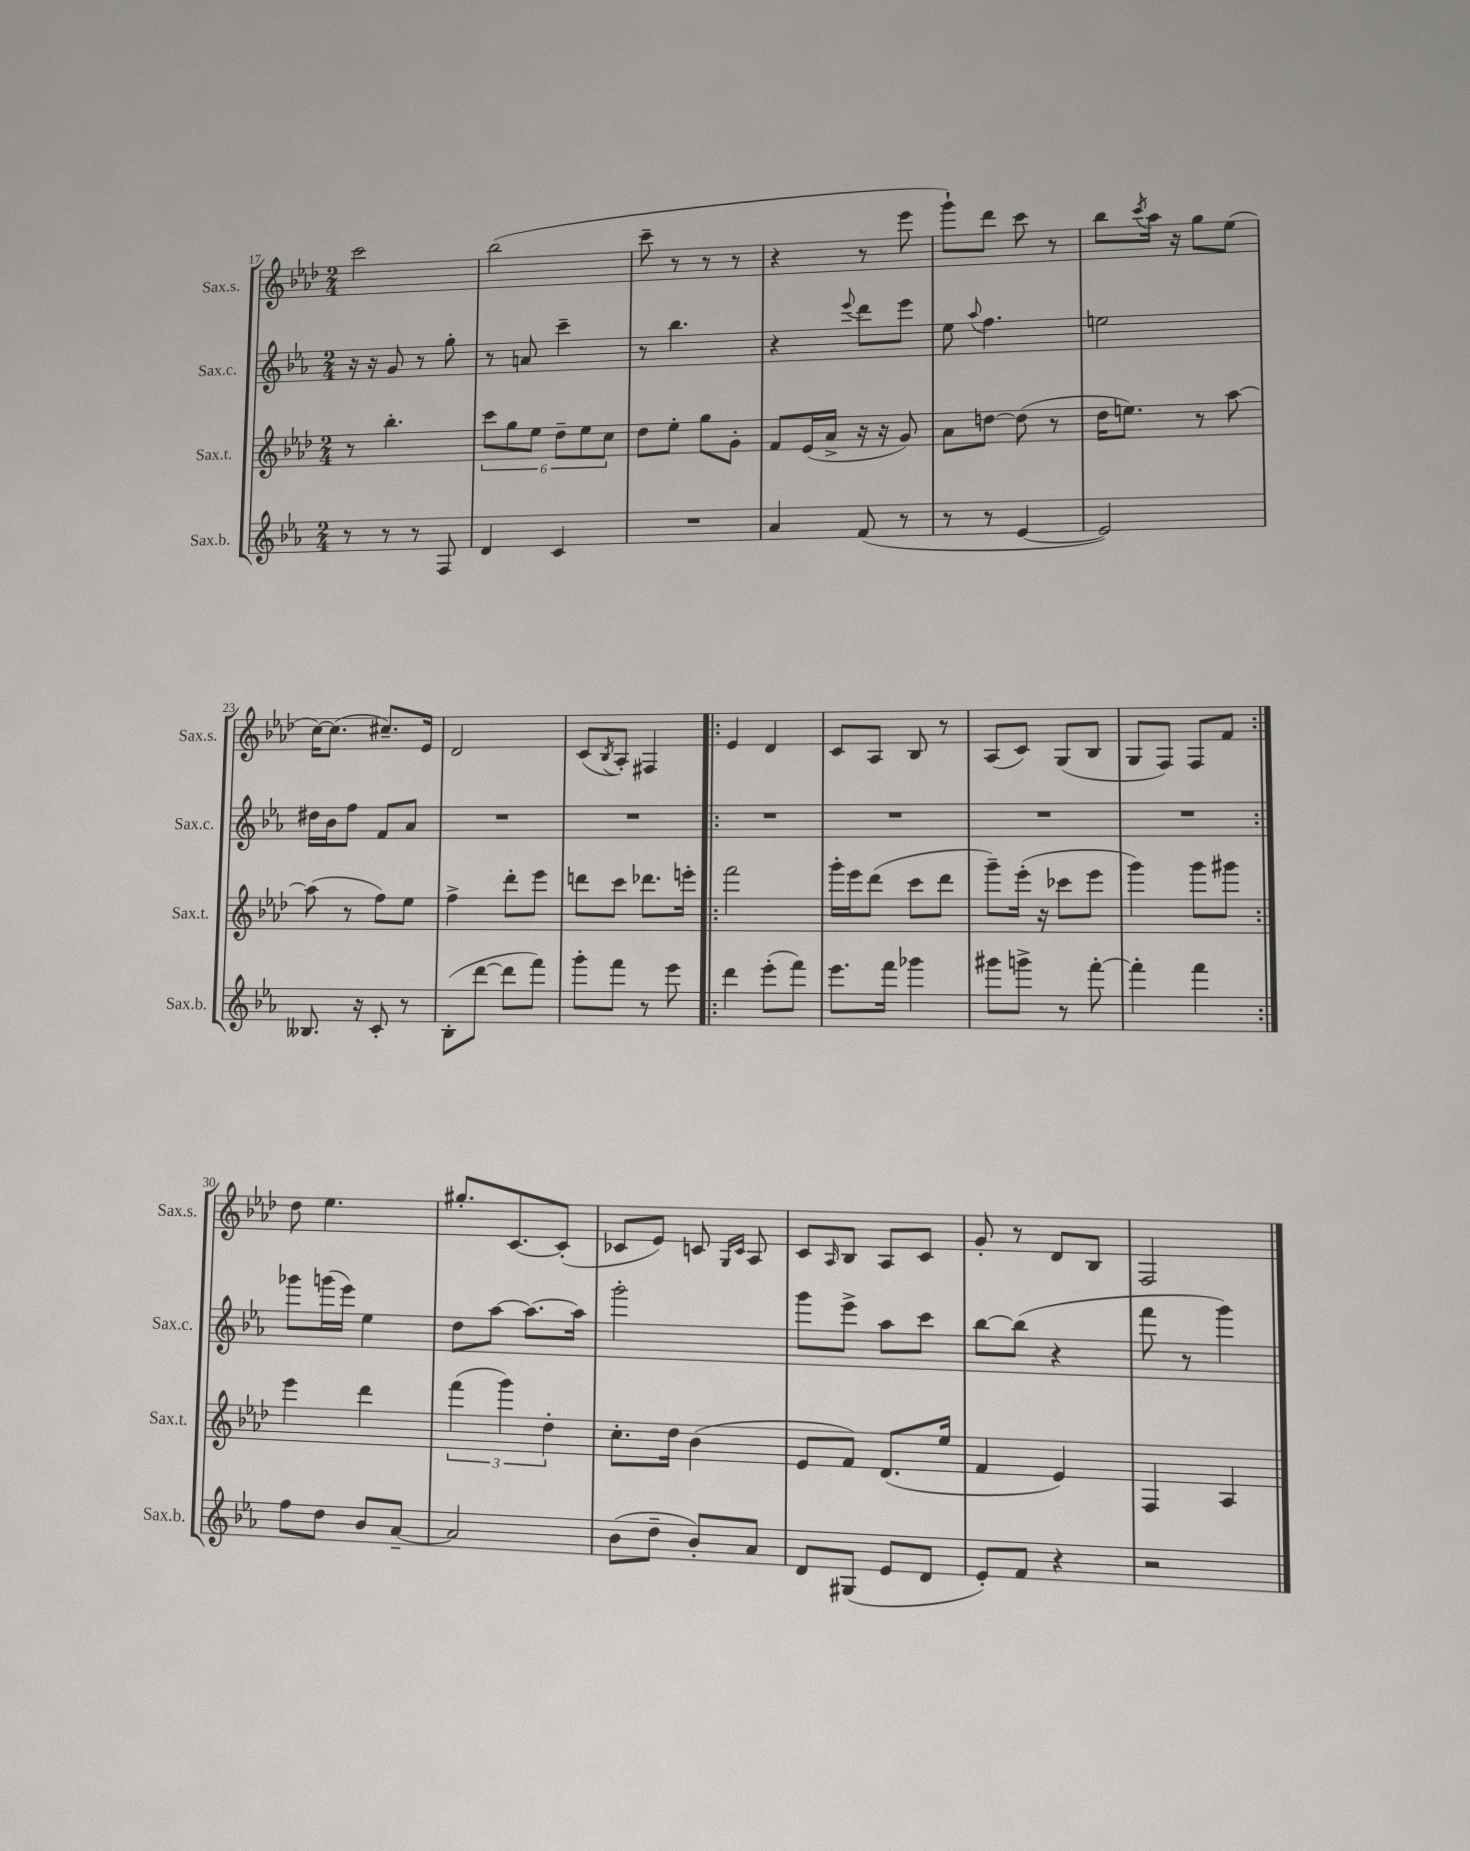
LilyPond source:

<<
\new StaffGroup <<
\new Staff = "s0" \with { instrumentName = "Sax.s." shortInstrumentName = "Sax.s." } {
    \clef treble \key aes \major \numericTimeSignature \time 2/4
    c'''2 |
    bes''2( |
    c'''8-- r8 r8 r8 |
    r4 r8 ees'''8 |
    g'''8-!) des'''8 c'''8 r8 |
    bes''8 \acciaccatura { c'''8 } aes''16 r16 g''8 ees''8( |
    c''16~) c''8.( cis''8.--) ees'16 |
    des'2 |
    c'8( \acciaccatura { bes8 } aes8-.) fis4 |
    \repeat volta 2 { ees'4 des'4 |
    c'8 aes8 bes8 r8 |
    aes8( c'8) g8( bes8 |
    g8 f8) f8 f'8 | }
    des''8 ees''4. |
    gis''8.-. c'8.~ c'8-.( |
    ces'8 ees'8) c'8 \grace { g16 c'16 } aes8 |
    c'8 \grace { aes16 } bes8 aes8 c'8 |
    g'8-. r8 des'8 bes8 |
    f2 \bar "|." |
}
\new Staff = "s1" \with { instrumentName = "Sax.c." shortInstrumentName = "Sax.c." } {
    \clef treble \key ees \major \numericTimeSignature \time 2/4
    r16 r16 g'8 r8 g''8-. |
    r8 a'8 c'''4-- |
    r8 bes''4. |
    r4 \appoggiatura { ees'''8 } d'''8 ees'''8 |
    ees''8 \appoggiatura { aes''8 } f''4. |
    e''2 |
    dis''16 bes'16 f''8 f'8 aes'8 |
    R2 |
    R2 |
    \repeat volta 2 { R2 |
    R2 |
    R2 |
    R2 | }
    ges'''8 g'''16( ees'''16) ees''4 |
    d''8 aes''8~ aes''8.~ aes''16 |
    g'''2-. |
    g'''8 ees'''8-> aes''8 c'''8 |
    bes''8~ bes''8( r4 |
    f'''8 r8 g'''4) \bar "|." |
}
\new Staff = "s2" \with { instrumentName = "Sax.t." shortInstrumentName = "Sax.t." } {
    \clef treble \key aes \major \numericTimeSignature \time 2/4
    r8 bes''4.-. |
    \tuplet 6/4 { c'''8 g''8 ees''8 des''8-- ees''8 c''8 } |
    des''8 ees''8-. g''8 g'8-. |
    f'8 ees'16( aes'16-> r16 r16 g'8) |
    aes'8 d''8~ d''8( r8 |
    des''16 e''8.) r8 aes''8~ |
    aes''8( r8 f''8) ees''8 |
    f''4-> des'''8-. ees'''8 |
    d'''8 c'''8 des'''8. e'''16-. |
    \repeat volta 2 { f'''2 |
    g'''16-. ees'''16 des'''8( c'''8 des'''8 |
    g'''8--) ees'''16-.( r16 ces'''8 ees'''8 |
    g'''4) g'''8 gis'''8 | }
    ees'''4 des'''4 |
    \tuplet 3/2 { f'''4( g'''4) des''4-. } |
    c''8.-. des''16 bes'4( |
    ees'8 f'8) des'8.( ees''16 |
    f'4 ees'4) |
    f4 aes4 \bar "|." |
}
\new Staff = "s3" \with { instrumentName = "Sax.b." shortInstrumentName = "Sax.b." } {
    \clef treble \key ees \major \numericTimeSignature \time 2/4
    r8 r8 r8 f8 |
    d'4 c'4 |
    R2 |
    aes'4 f'8( r8 |
    r8 r8 ees'4~ |
    ees'2) |
    beses8. r16 c'8-. r8 |
    bes8-.( d'''8~ d'''8 f'''8) |
    g'''8-. f'''8 r8 ees'''8 |
    \repeat volta 2 { d'''4 ees'''8-.( f'''8) |
    ees'''8. f'''16 ges'''4 |
    gis'''8 g'''8-> r8 f'''8~-. |
    f'''4-. f'''4 | }
    f''8 d''8 bes'8 aes'8~-- |
    aes'2 |
    bes'8( d''8-- bes'8-.) aes'8 |
    d'8 gis8( ees'8 d'8 |
    ees'8-.) f'8 r4 |
    r2 \bar "|." |
}
>>
>>
\layout { \context { \Score currentBarNumber = #17 } }
